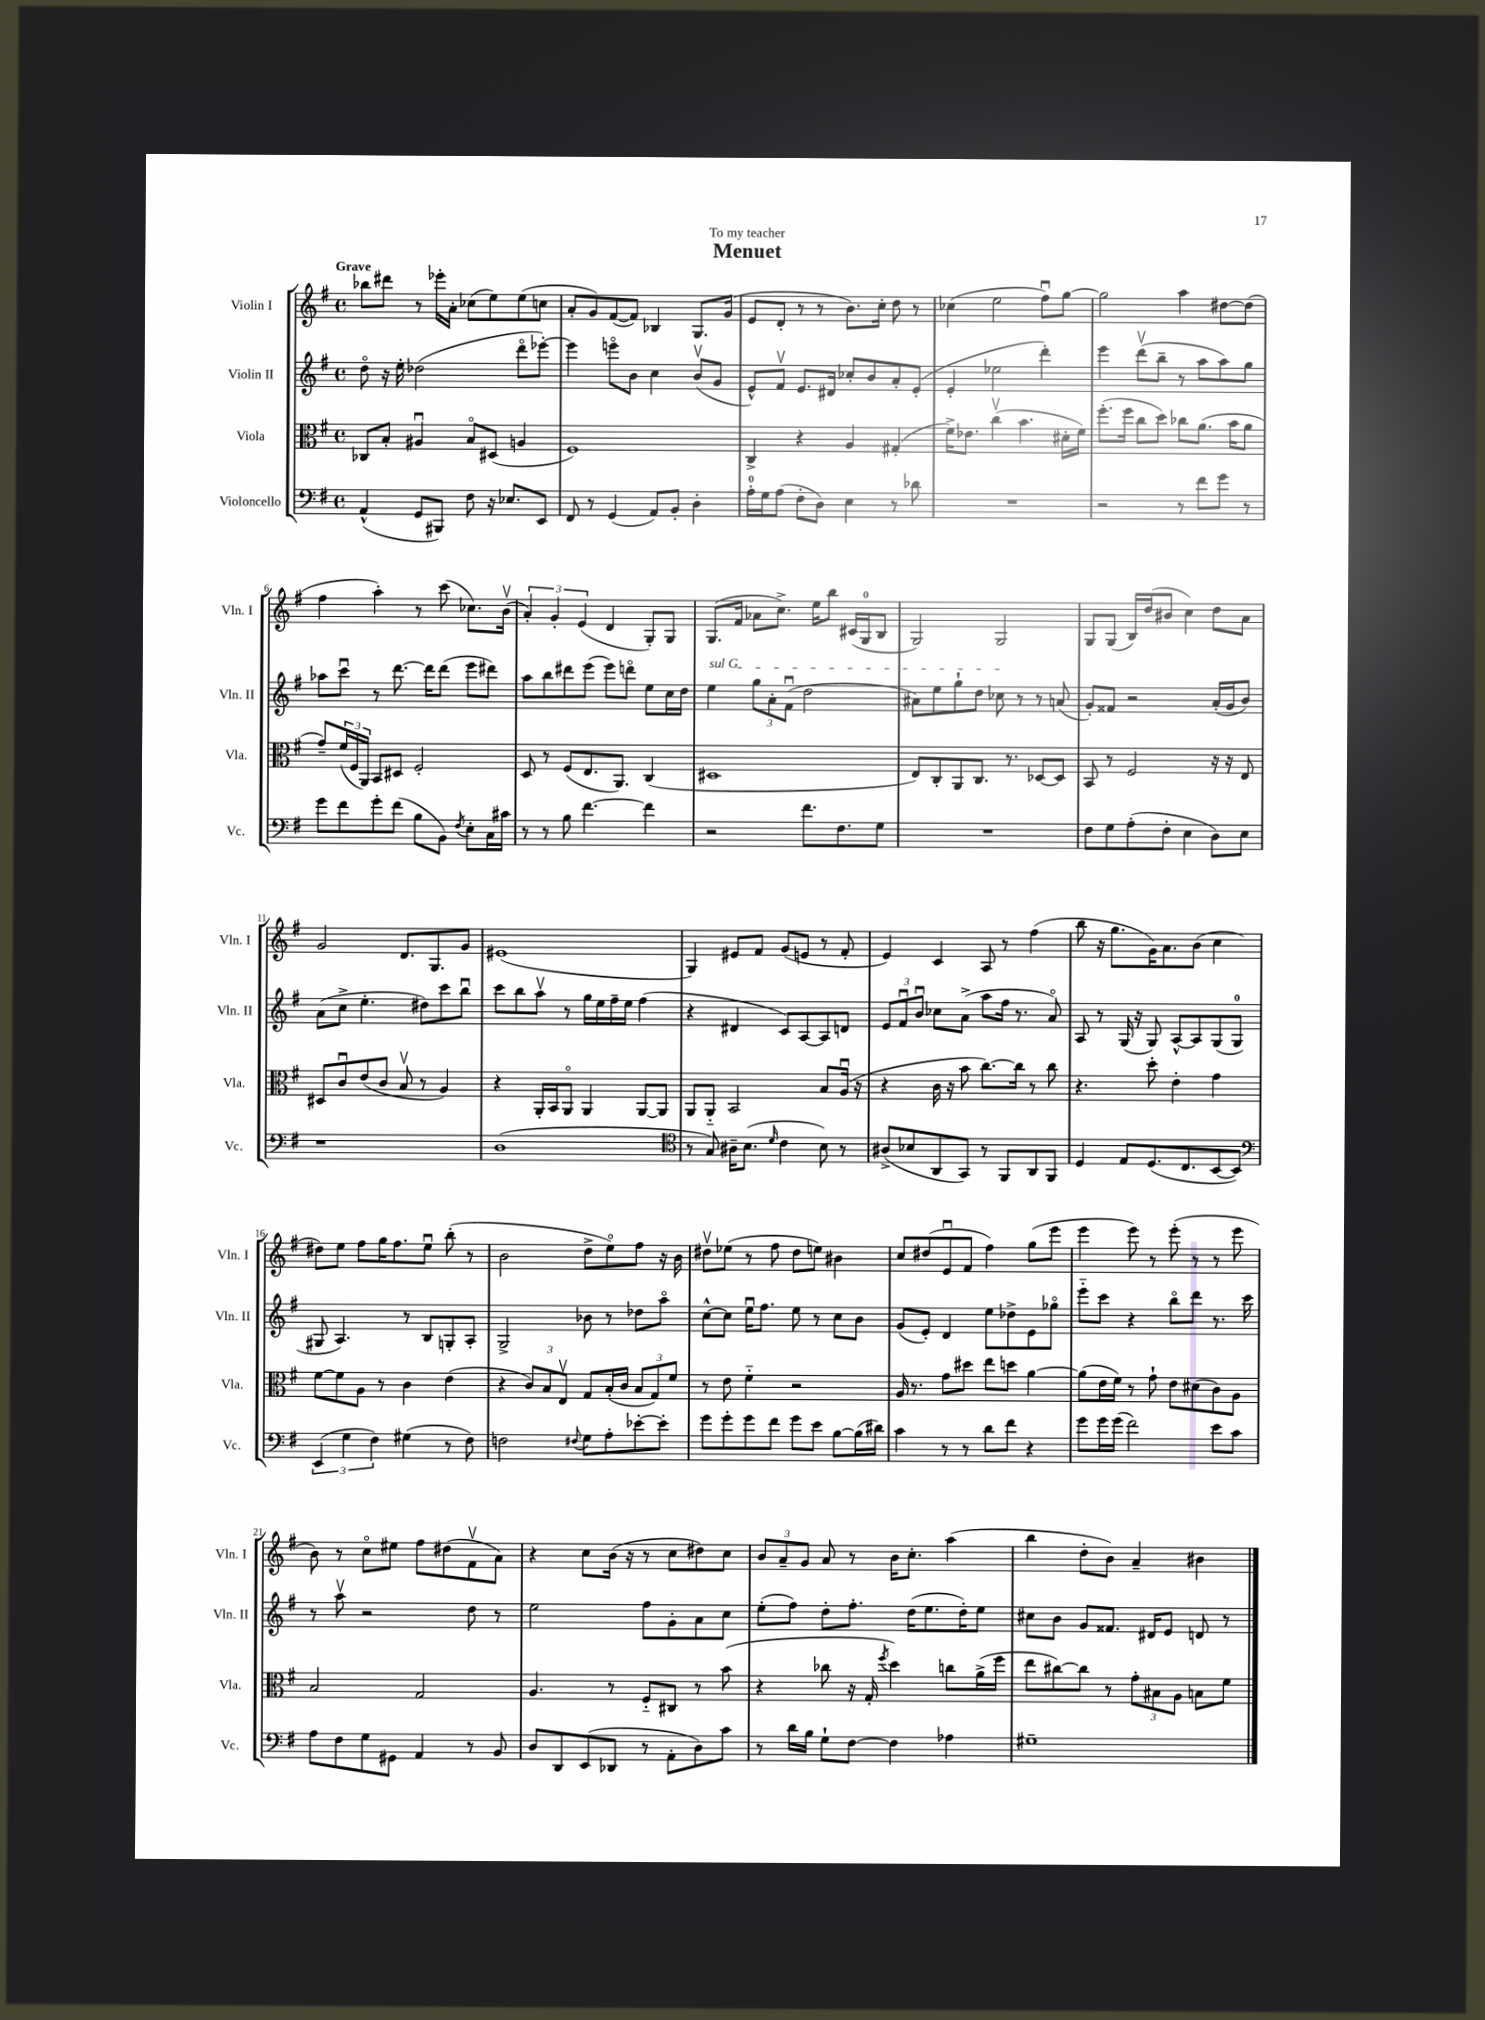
\header { title = "Menuet" dedication = "To my teacher" }
<<
\new StaffGroup <<
\new Staff = "s0" \with { instrumentName = "Violin I" shortInstrumentName = "Vln. I" } {
    \clef treble \key g \major \defaultTimeSignature \time 4/4 \tempo "Grave"
    bes''8 dis'''8 r8 ees'''16-. a'16-. ces''8( e''8) e''8( c''8 |
    a'8-. g'8) fis'8~( fis'8) bes4 g8. g'16( |
    e'8 d'8-. r8 r8 b'8.) c''16-. d''8 r8 |
    ces''4( e''2 fis''8\downbow) g''8~ |
    g''2 a''4 dis''8~ dis''8( |
    fis''4 a''4-.) r8 c'''8( ces''8.) b'16\upbow( |
    \tuplet 3/2 { a'4-.) g'4-. e'4( } d'4 g8-.) g8 |
    g8.( fis'16 aes'8 c''8.->) e''16 b''8 cis'16( g16-0 b8 |
    g2) g2 |
    g8 g8( b16) d''16( bis'8 c''4) d''8 a'8 |
    g'2 d'8. g8. g'8 |
    eis'1( |
    g4) eis'8 fis'8 g'8( e'8 r8 fis'8-. |
    e'4) c'4 a8 r8 fis''4( |
    b''8 r16 g''8. g'16) a'8. b'8( c''4 |
    dis''8) e''8 fis''8 g''16 fis''8. e''8\downbow b''8-.( r8 |
    b'2 d''8-> e''8\flageolet) fis''8 r16 b'16 |
    dis''8\upbow ees''8( r8 fis''8 dis''8 e''8) bis'4 |
    c''8 dis''8( e'8\downbow fis'8 fis''4) g''8( e'''8 |
    e'''4 e'''8) r8 e'''8-.( r8 r8 e'''8 |
    b'8) r8 c''8\flageolet eis''8 fis''8 dis''8( fis'8\upbow a'8) |
    r4 c''8 b'16( r16 r8 c''8 dis''8) c''8 |
    \tuplet 3/2 { b'8 a'8-- g'8 } a'8 r8 b'16 c''8.-. a''4( |
    b''4 d''8-. b'8) a'4-- bis'4 \bar "|." |
}
\new Staff = "s1" \with { instrumentName = "Violin II" shortInstrumentName = "Vln. II" } {
    \clef treble \key g \major \defaultTimeSignature \time 4/4
    d''8\flageolet r16 e''16-. des''2( d'''8\flageolet ees'''8~-.) |
    ees'''4 e'''8\flageolet b'8 c''4 b'8\upbow( g'8 |
    e'8-^) fis'8\upbow e'8. dis'16 ces''8-. b'8 a'8-. e'8-.( |
    e'4-. ees''2 d'''4-.) |
    e'''4 d'''8\upbow( b''8-- r8 a''8 a''8) g''8 |
    aes''8 c'''8\downbow r8 d'''8.~ d'''16 d'''8( e'''8 dis'''8) |
    a''8 b''8 dis'''8 e'''8( e'''8) d'''8\flageolet e''8 c''16 d''16 |
    \once \override TextSpanner.bound-details.left.text = \markup { \italic "sul G" } e''4\startTextSpan \tuplet 3/2 { g''8 a'8-. fis'8\downbow( } d''2 |
    ais'8) e''8 g''8-! d''8 ces''8\stopTextSpan r8 r8 a'8( |
    g'8-.) fisis'8 r2 a'16-.( g'16 b'8) |
    a'8( c''8-> e''4.-. dis''8) c'''8 b''8\downbow |
    c'''8 b''8 a''8\upbow r8 g''16 e''16 fis''16-- e''16 fis''4( |
    r4 dis'4 c'8) a8~ a8 d'8 |
    \tuplet 3/2 { e'8 fis'8\downbow b'8\downbow } ces''8 a'8->( a''8 fis''16 r8. a'8\flageolet) |
    a8 r8 g16( r16 g8) a8~-^ a8 g8( g8-0 |
    gis8 a4.) r8 b8 g8-. a8-. |
    g2-> bes'8 r8 des''8 a''8\flageolet |
    c''8~-^ c''8 e''16\downbow fis''8. e''8 r8 c''8 b'8 |
    g'8( e'8-.) d'4 e''8 des''8-> e'8 ges''8\flageolet |
    e'''8-_ c'''8 r4 b''8\flageolet d'''8 r8. c'''16 |
    r8 a''8\upbow r2 d''8 r8 |
    e''2 fis''8 g'8-. a'8 c''8 |
    e''8-.( fis''8) d''8-. fis''8.-. d''16( e''8. d''16-.) e''8 |
    cis''8 b'8 g'8 fisis'8. dis'16 e'8 d'8 r8 \bar "|." |
}
\new Staff = "s2" \with { instrumentName = "Viola" shortInstrumentName = "Vla." } {
    \clef alto \key g \major \defaultTimeSignature \time 4/4
    ces8 b8-. ais4\downbow b8\flageolet dis8( a4 |
    fis1) |
    c4-> r4 a4 gis4-.( |
    fis'16->) ees'8. c''4\upbow( b'4. dis'16-. fis'16) |
    fis''8.-.( fis''16 c''8 d''8) ces''8 a'8.( b'16 a'8 |
    g'8--) \tuplet 3/2 { fis'16( fis16 a,16) } b,8 dis8 fis2-. |
    d8 r8 fis8( e8. a,8.) c4( |
    dis1 |
    e8) c8-. a,8 c8. r8. des8~ des8 |
    b,8 r8 fis2 r16 r16 e8 |
    dis8 c'8\downbow e'8( c'8 b8\upbow r8 a4) |
    r4 a,16-. b,16 a,8\flageolet a,4 a,8~ a,8 |
    a,8 a,8-_ b,2 b8 a16\downbow( r16 |
    r4 c'16 r16 b'8 c''8.~) c''16 r8 c''8 |
    r4. d''8-. e'4-. g'4 |
    fis'8~ fis'8 a8 r8 c'4 e'4( |
    r4 \tuplet 3/2 { c'8) b8 e8\upbow } g8 b16-.( c'16 \tuplet 3/2 { b8 g8) fis'8 } |
    r8 e'8 fis'4-_ r2 |
    a16 r8. g'8 dis''8 e''8 d''8 a'4~ |
    a'8( e'16 fis'16) r8 g'8-! e'8 dis'8( c'8) a8 |
    b2 g2 |
    a4. r8 fis8-_ cis8 r8 b'8( |
    r4 ces''8 r16 g16-. \acciaccatura { fis''8 } d''4) c''8 a'16->( fis''16 |
    e''8 cis''8~) cis''8 r8 \tuplet 3/2 { g'8-. bis8 a8 } b8 fis'8 \bar "|." |
}
\new Staff = "s3" \with { instrumentName = "Violoncello" shortInstrumentName = "Vc." } {
    \clef bass \key g \major \defaultTimeSignature \time 4/4
    a,4-^( g,8 bis,,8) fis8 r16 ees8. e,8 |
    fis,8 r8 g,4( a,8) b,8-. d4-. |
    a16-0-. g16 a8( fis8-. d8) e4 r8 des'8 |
    R1 |
    r2 r8 fis'8 g'8 r8 |
    g'8 fis'8 g'8-. fis'8( b8 b,8) \acciaccatura { fis8 } e8-. c16 cis'16 |
    r8 r8 b8 fis'4.~ fis'4 |
    r2 fis'8. fis8. g8 |
    R1 |
    fis8 g8 a8-.( fis8-. e4 d8) e8 |
    r1 |
    d1( |
    \clef tenor r8 g8) ais16-- b8.( \grace { d'16 } c'4 b8) r8 |
    ais8->( bes8 a,8 g,8) r8 fis,8 a,8 fis,8 |
    d4 e8 d8.( c8. b,8~ b,8) |
    \clef bass \tuplet 3/2 { e,4( g4 fis4) } gis4( r8 fis8) |
    f2 \appoggiatura { fis8 } g8 a8-. ees'8~-. ees'8-. |
    g'8 g'8-. g'8 fis'8 g'8 e'8 b8~ b16( dis'16) |
    c'4 r8 r8 d'8 fis'8 r4 |
    g'8 g'16 g'16( fis'2) e'8 c'8 |
    a8 fis8 g8 gis,8 a,4 r8 b,8 |
    d8 d,8 e,8( des,8 r8 a,8-. d8) c'8 |
    r8 d'16 b16 g8-! fis8~ fis4 aes4 |
    gis1-- \bar "|." |
}
>>
>>
